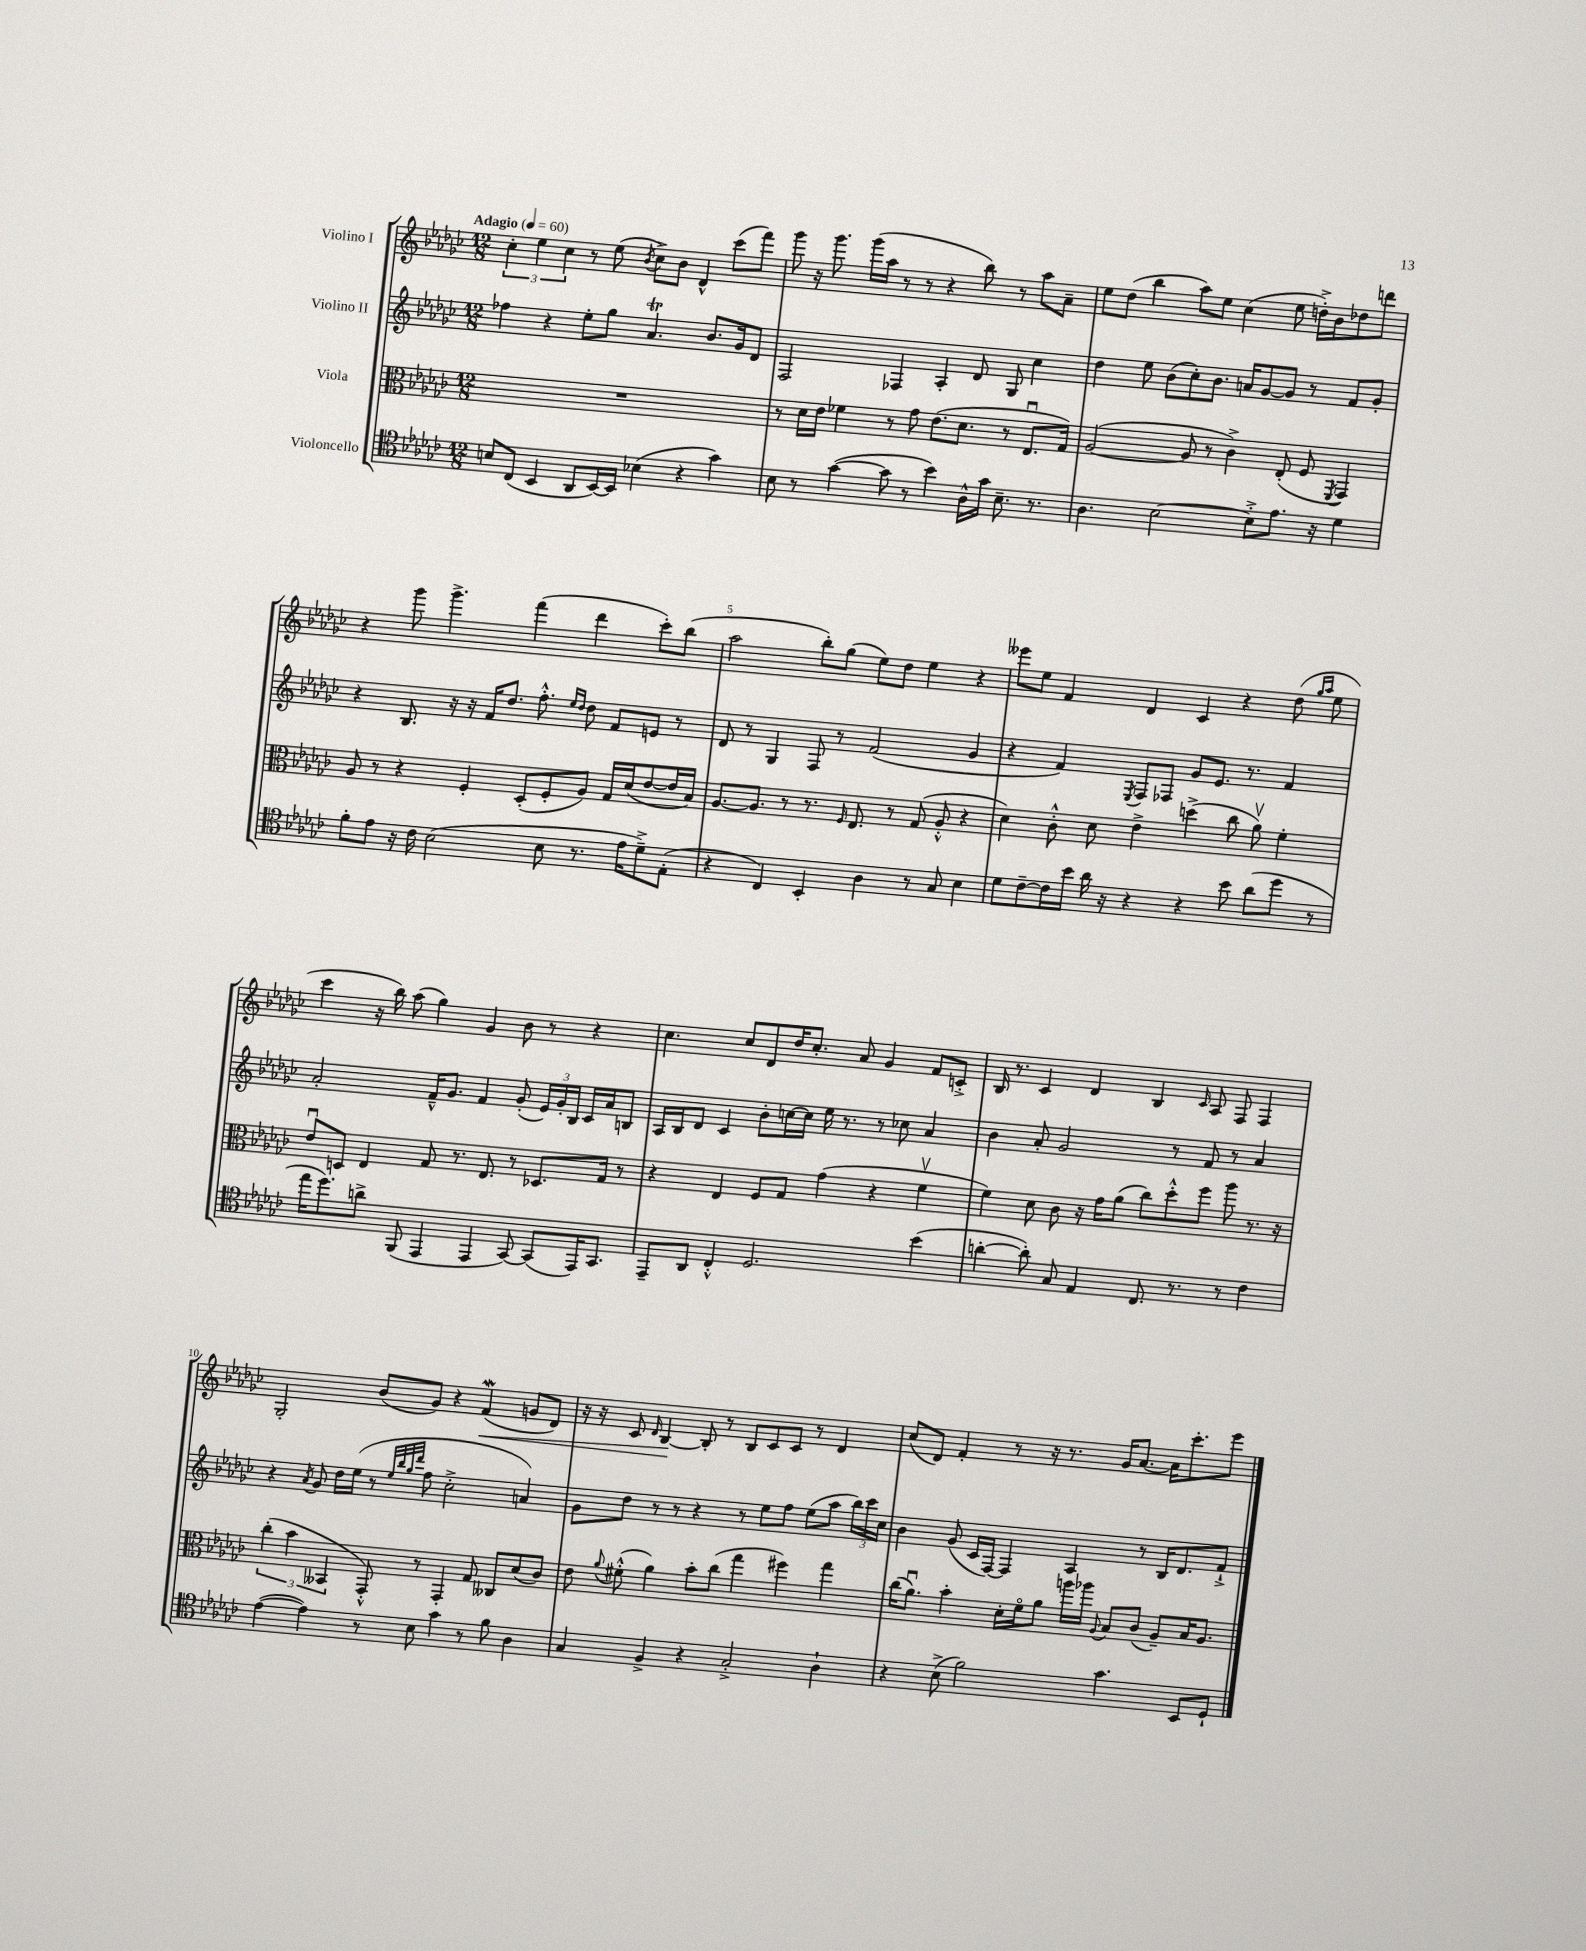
<<
\new StaffGroup <<
\new Staff = "s0" \with { instrumentName = "Violino I" } {
    \clef treble \key ges \major \numericTimeSignature \time 12/8 \tempo "Adagio" 4 = 60
    \autoBeamOff \tuplet 3/2 { ces''4-. ees''4 ces''4 } r8 ees''8( \acciaccatura { bes'8 } ces''8[->) bes'8] des'4-^ ces'''8[( f'''8]) |
    ges'''8 r16 ges'''8. ges'''16[( aes''16] r8 r8 r4 bes''8) r8 aes''8[ aes'8]-- |
    ees''8[ des''8]( bes''4 aes''8[) ees''8] ces''4( ees''8 d''16[-.->) bes'16 des''8 d'''8] |
    r4 ges'''8 ges'''4.-> f'''4( des'''4 ces'''8[-.) bes''8]( |
    aes''2 bes''8[-.) ges''8]( ees''8[) des''8] ees''4 r4 |
    eeses'''8[ ees''8] f'4 des'4 ces'4 r4 des''8( \grace { ges''16[ aes''16] } ees''8 |
    ces'''4 r16 bes''16) aes''8( ges''4) ges'4 bes'8 r8 r4 |
    ces''4. ces''8[ des'8 des''16 ces''8.]-. aes'8 ges'4 f'8[ c'8]-.-> |
    bes16 r8. ces'4 des'4 bes4 \grace { ces'16 } aes8 f8 f4 |
    ges2-. bes'8[( ges'8]) r4 f'4\mordent\<( g'8[ des'8]) |
    r16 r16 ces'8 \grace { des'16 } bes4~\! bes8-. r8 bes8[ ces'8 ces'8] r8 des'4 |
    ces''8[( des'8]) f'4-. r8 r16 r8. ges'16[ aes'8.]~ aes'16[ ces'''8.-. ees'''8] \bar "|." |
}
\new Staff = "s1" \with { instrumentName = "Violino II" } {
    \clef treble \key ges \major \numericTimeSignature \time 12/8
    \autoBeamOff fes''4 r4 ees''8[-. ges''8] aes'4.\trill bes'8.[ ges'16 des'8] |
    f2 fes4 aes4-. des'8 ges8 ces''4 |
    des''4 ees''8 bes'8[( ces''8-.) bes'8.] a'16[ ges'8~ ges'8] r8 f'8[ ges'8]-. |
    r4 bes8. r16 r16 f'16[ des''8.] f''8.-.-^ \grace { ees''16[ des''16] } des''8 f'8[ e'8] r8 |
    des'8 r8 ges4 f8 r8 f'2( ges'4 |
    r4 f'4) \acciaccatura { ees8 } f8[ fes8] ges'8[ ees'8.] r8. f'4 |
    aes'2-. f'16[---^ ges'8.] f'4 ges'8-.( \tuplet 3/2 { ees'16[) ges'16-. bes16] } ces'16[ aes'16 b8] |
    aes16[ bes16 des'8] ces'4 bes'8[-. c''16~ c''16] ees''16 r8. r8 ces''8 aes'4 |
    bes'4 aes'8-. ges'2 r8 f'8 r8 aes'4 |
    r4 \acciaccatura { aes'8 } ges'8 des''16[ ees''16]( r8 \grace { ees''32[ bes''32 ges''32 des'''32] } f''8 ces''2-.-> a'4) |
    ges'8[ des''8] r8 r8 r4 r8 ees''8[ f''8] ees''8[( aes''8] \tuplet 3/2 { bes''16[) ces'''16 ces''16] } |
    bes'4 ges'8( ces'16[ f16]~) f4 aes4 r8 bes16[ des'8. f'8]-!-> \bar "|." |
}
\new Staff = "s2" \with { instrumentName = "Viola" } {
    \clef alto \key ges \major \numericTimeSignature \time 12/8
    \autoBeamOff R1. |
    r8 des'16[ ees'16] fes'4 r8 ges'8 ees'8.[( des'8.] r8 ees8.[\downbow ges16]) |
    aes2~( aes8 r8 ces'4->) ees8-.( f8 \acciaccatura { f,8 } ges,4) |
    aes8 r8 r4 f4-. des8[-.( f8-. aes8]) ges16[ des'16( ees'8~ ees'16 bes16]) |
    aes8.[~ aes8.] r8 r8. \grace { f16 } ees8. r8 ges8( aes8-.-^ r4 |
    des'4) ces'8-.-^ des'8 ees'4-> d''4->( ces''8 aes'8\upbow) f'4-. |
    ees'8[\downbow d8] ees4 ges8 r8. ees8. r8 des8.[ ges16] r8 |
    r4 ees4 f8[ ges8] ges'4( r4 f'4\upbow |
    f'4) des'8 ces'8 r16 ges'16[ aes'8]( ces''8[) des''8-.-^ f''8] aes''8 r8. r16 |
    \tuplet 3/2 { ces''4-.( bes'4 beses,4 } ges,8-.-^) r8 ges,4-. ges8 ceses8[ des'8( ces'8]) |
    ees'8 \appoggiatura { aes'8 } fis'8-.-^( aes'4) bes'8[-. ces''8]( ges''4 fis''4) ges''4 |
    ces''16[( aes'8.]\downbow) bes'4-. des'16[-. f'16\flageolet aes'8] a''16[ aes''16] \appoggiatura { aes8 } bes8[ ces'8]( aes8[--) bes16 aes8.] \bar "|." |
}
\new Staff = "s3" \with { instrumentName = "Violoncello" } {
    \clef tenor \key ges \major \numericTimeSignature \time 12/8
    \autoBeamOff b8[ ces8]( bes,4 aes,8[ bes,16~) bes,16] bes4( r4 ges'4) |
    bes8 r8 ges'4~( ges'8 r8 bes'4) aes16[-^ ges'16] bes8.-- r8. |
    aes4. bes2~ bes8[-.-> ees'8.] r16 des'4 |
    f'8[-. ees'8] r16 ces'16 bes2( bes8 r8. ees'16[ des'8--->) ees8]-.( |
    r4 ces4) bes,4-. aes4 r8 ges8 bes4 |
    des'8[ ces'8~-- ces'16 bes'16] aes'16 r16 r4 r4 bes'8 aes'8[( des''8] r8 |
    ees''16[ des''8.) a'8]-> f,8( ees,4 ees,4 ges,8~) ges,8[( ees,16) ges,8.] |
    ees,8[-- aes,8] ces4-.-^ des2. bes'4( |
    a'4~-. a'8-.) ges8 ees4 ces8. r8. r8 ces'4 |
    ees'4~( ees'4) r8 bes8 ges'4 r8 f'8 aes4 |
    ges4 f4-> r4 ges2-.-> aes4-! |
    r4 bes8->( f'2) ges'4. bes,8[ des8]-! \bar "|." |
}
>>
>>
\layout { \context { \Score \override BarNumber.break-visibility = ##(#f #t #t) barNumberVisibility = #(every-nth-bar-number-visible 5) } }
